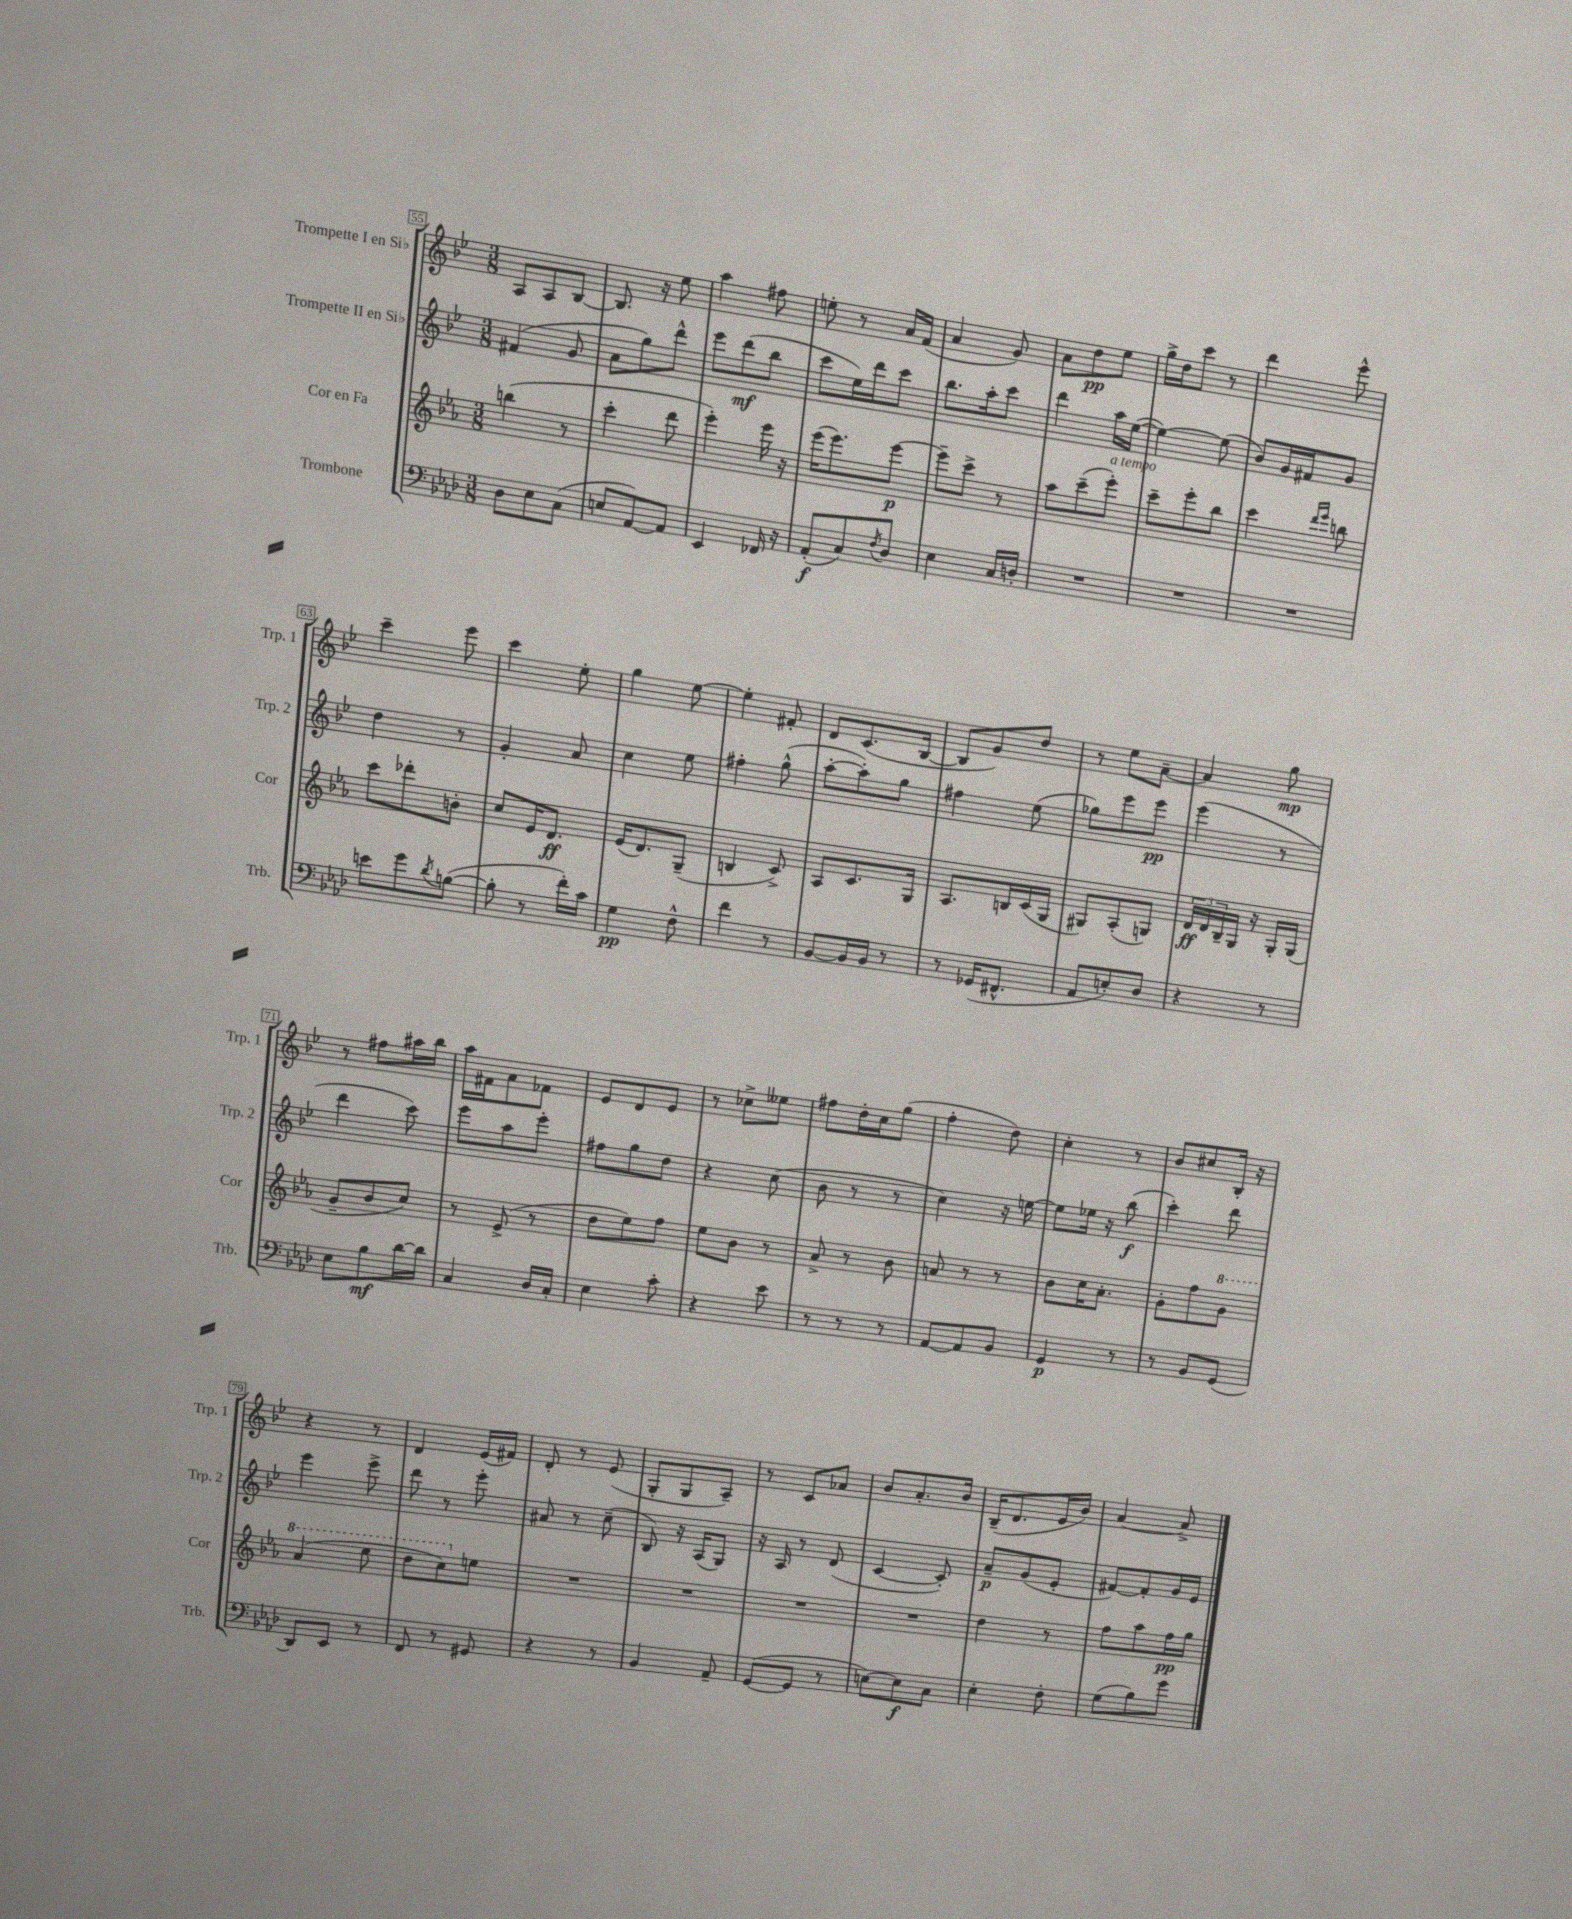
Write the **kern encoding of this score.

**kern	**dynam	**kern	**dynam	**kern	**dynam	**kern	**dynam
*part4	*part4	*part3	*part3	*part2	*part2	*part1	*part1
*staff4	*staff4	*staff3	*staff3	*staff2	*staff2	*staff1	*staff1
*I"Trombone	*	*I"Cor en Fa	*	*I"Trompette II en Si♭	*	*I"Trompette I en Si♭	*
*I'Trb.	*	*I'Cor	*	*I'Trp. 2	*	*I'Trp. 1	*
*clefF4	*	*clefG2	*	*clefG2	*	*clefG2	*
*k[b-e-a-d-]	*	*k[b-e-a-]	*	*k[b-e-]	*	*k[b-e-]	*
*M3/8	*	*M3/8	*	*M3/8	*	*M3/8	*
=55	=55	=55	=55	=55	=55	=55	=55
8D-\L	.	(4bbn\	.	(4f#X/	.	8A/L	.
8E-\	.	.	.	.	.	8A/	.
(8C\J	.	8r	.	8g/	.	[8B-/J	.
=56	=56	=56	=56	=56	=56	=56	=56
8En/L	.	4ccc'\	.	8a\L	.	8.B-/]	.
[8AA-/)	.	.	.	8gg\)	.	.	.
.	.	.	.	.	.	16r	.
8AA-/J]	.	8ddd\	.	8ddd^^\J	.	8ee-\	.
=57	=57	=57	=57	=57	=57	=57	=57
4EE-/	.	4eee-'\)	.	8eee-\L	.	4aa\	.
.	.	.	.	(8ddd\	mf	.	.
16FF-X/	.	16eee-\	.	8bb-\J	.	8ff#X\	.
16r	.	16r	.	.	.	.	.
=58	=58	=58	=58	=58	=58	=58	=58
(8AA-'/L	f	(16eee-\KL	.	8ccc\L	.	8een'\	.
.	.	8.eee-\)	.	.	.	.	.
8C/)	.	.	.	16ee-\L)	.	8r	.
.	.	.	.	16ddd\J	.	.	.
8qF/	.	.	.	.	.	.	.
8D-/J	.	[8eee-\J	p	8ccc\J	.	16a/LL	.
.	.	.	.	.	.	(16f/JJ	.
=59	=59	=59	=59	=59	=59	=59	=59
4E-\	.	8eee-~\L]	.	8.bb-\L	.	4a/	.
.	.	8ccc^\J	.	.	.	.	.
.	.	.	.	16aa'\k	.	.	.
16C/LL	.	8r	.	8ccc\J	.	8g/)	.
16Dn'/JJ	.	.	.	.	.	.	.
=60	=60	=60	=60	=60	=60	=60	=60
4.r	.	8aa-\L	.	4ddd\	.	8a\L	.
.	.	(8ccc~\	.	.	.	8dd\	pp
!	!	!LO:TX:a:i:t=a tempo	!	!	!	!	!
.	.	8eee-'\J)	.	16aa\LL	.	8ee-\J	.
.	.	.	.	([16ee-\JJ	.	.	.
=61	=61	=61	=61	=61	=61	=61	=61
4.r	.	8ccc~\L	.	4ee-\_)	.	16gg^\LL	.
.	.	.	.	.	.	16dd\J	.
.	.	8eee-'\	.	.	.	8ccc\J	.
.	.	8bb-\J	.	(8ee-\]	.	8r	.
=62	=62	=62	=62	=62	=62	=62	=62
4.r	.	4ccc\	.	8b-/L)	.	4ddd\	.
.	.	.	.	16g/L	.	.	.
.	.	.	.	16f#X/J	.	.	.
.	.	16qqddd/LL	.	.	.	.	.
.	.	16qqeee-/JJ	.	.	.	.	.
.	.	8bbn\	.	8g/J	.	8eee-^^\	.
!!LO:LB:g=z
=63	=63	=63	=63	=63	=63	=63	=63
8en\L	.	8ccc\L	.	4dd\	.	4ccc~\	.
8g\	.	8ddd-X'\	.	.	.	.	.
8qd-/	.	.	.	.	.	.	.
([8Bn\J	.	8bn'\J	.	8r	.	8eee-\	.
=64	=64	=64	=64	=64	=64	=64	=64
8B'\]	.	8cc/L	.	4g'/	.	4ccc\	.
8r	.	16e-/K	.	.	.	.	.
.	.	8.d/J	ff	.	.	.	.
16f'\LL)	.	.	.	8a/	.	8ee-'\	.
16c\JJ	.	.	.	.	.	.	.
=65	=65	=65	=65	=65	=65	=65	=65
4G\	pp	(16e-/KL	.	4cc\	.	4gg\	.
.	.	8.d/)	.	.	.	.	.
8F^^\	.	(8G~/J	.	8ee-\	.	[8ee-\	.
=66	=66	=66	=66	=66	=66	=66	=66
4f\	.	4Bn/	.	4ff#X'\	.	4ee-'\]	.
8r	.	8c^/)	.	(8gg^^\	.	8f#X'/	.
=67	=67	=67	=67	=67	=67	=67	=67
[8BB-/L	.	8A-/L	.	[8aa'\L	.	8d/L	.
16BB-/L]	.	8.c/	.	8aa'\])	.	(8.c/	.
16BB-/JJ	.	.	.	.	.	.	.
8r	.	.	.	8gg\J	.	.	.
.	.	16G/Jk	.	.	.	[16B-/Jk	.
=68	=68	=68	=68	=68	=68	=68	=68
8r	.	8.A-/L	.	4ff#X\	.	8B-/L]	.
(16GG-X/KL	.	.	.	.	.	8g/)	.
8.FF#X^^/J	.	16Bn/L	.	.	.	.	.
.	.	(16c/	.	(8ee-\	.	8dd/J	.
.	.	16G/JJ	.	.	.	.	.
=69	=69	=69	=69	=69	=69	=69	=69
8AA-/L	.	8G#X/L)	.	8gg-X\L)	.	8r	.
8En'/)	.	(8A-'/	.	8eee-\	.	8ee-\L	.
8D-/J	.	8Gn/J)	.	8eee-\J	pp	[8a~\J	.
=70	=70	=70	=70	=70	=70	=70	=70
4r	.	24d/LL	ff	(4eee-\	.	4a/]	.
.	.	24d/	.	.	.	.	.
.	.	24B-~/	.	.	.	.	.
.	.	16G/JJ	.	.	.	.	.
.	.	16r	.	.	.	.	.
8r	.	16G'/LL	.	8r	.	8gg\	mp
.	.	(16G/JJ	.	.	.	.	.
!!LO:LB:g=z
=71	=71	=71	=71	=71	=71	=71	=71
8E-\L	.	8g~/L	.	4ddd\	.	8r	.
8B-\	mf	8b-/	.	.	.	8ff#X\L	.
[16d-\L	.	8cc/J)	.	8ccc\)	.	16aa#X\L	.
16d-\JJ]	.	.	.	.	.	16bb-\JJ	.
=72	=72	=72	=72	=72	=72	=72	=72
4C/	.	8r	.	8eee-\L	.	16aa\LL	.
.	.	.	.	.	.	16f#X\J	.
.	.	(8e-^/	.	8aa\	.	8a\	.
16D-/LL	.	8r	.	8eee-'\J	.	8f-X\J	.
16C'/JJ	.	.	.	.	.	.	.
=73	=73	=73	=73	=73	=73	=73	=73
4E-\	.	8dd\L	.	8ff#X\L	.	8e-/L	.
.	.	8ee-\)	.	8gg\	.	8d/	.
8c'\	.	8ff\J	.	8dd\J	.	8e-/J	.
=74	=74	=74	=74	=74	=74	=74	=74
4r	.	8ee-\L	.	4r	.	8r	.
.	.	8b-\J	.	.	.	8cc-X^\L	.
8e-\	.	8r	.	(8cc\	.	8ee--X\J	.
=75	=75	=75	=75	=75	=75	=75	=75
8r	.	8a-^/	.	8b-\	.	8ff#X\L	.
8r	.	8r	.	8r	.	16dd'\L	.
.	.	.	.	.	.	16cc\J	.
8r	.	8b-\	.	8r	.	(8gg\J	.
=76	=76	=76	=76	=76	=76	=76	=76
[8AA-/L	.	8an/	.	4cc\)	.	4ff'\	.
8AA-/]	.	8r	.	.	.	.	.
8BB-/J	.	8r	.	16r	.	8dd\)	.
.	.	.	.	[16een\	.	.	.
=77	=77	=77	=77	=77	=77	=77	=77
4GG/	p	8b-\L	.	8ee\L]	.	4cc'\	.
.	.	16cc\K	.	16ee-X\Jk	.	.	.
.	.	8.a-'\J	.	16r	.	.	.
8r	.	.	.	(8bb-\	f	8r	.
=78	=78	=78	=78	=78	=78	=78	=78
8r	.	8g'\L	.	4ccc'\)	.	8b-/L	.
8BB-/L	.	8ff\	.	.	.	8cc#X/	.
*	*	*8va	*	*	*	*	*
(8GG/J	.	8gg\J	.	8ddd\	.	16B-'/Jk	.
.	.	.	.	.	.	16r	.
!!LO:LB:g=z
=79	=79	=79	=79	=79	=79	=79	=79
8DD-/L)	.	(4aa-/	.	4eee-\	.	4r	.
8EE-/J	.	.	.	.	.	.	.
8r	.	8eee-\	.	8eee-^\	.	8r	.
=80	=80	=80	=80	=80	=80	=80	=80
8FF/	.	8ddd\L	.	8ddd\	.	4d/	.
8r	.	8ccc\)	.	8r	.	.	.
*	*	*X8va	*	*	*	*	*
8GG#X/	.	8een\J	.	8eee-'\	.	(16e-/LL	.
.	.	.	.	.	.	16f#X/JJ)	.
=81	=81	=81	=81	=81	=81	=81	=81
4r	.	4.r	.	8a#X/	.	8d'/	.
.	.	.	.	8r	.	8r	.
8r	.	.	.	(8cc~\	.	(8e-/	.
=82	=82	=82	=82	=82	=82	=82	=82
4BB-/	.	4.r	.	8B-/)	.	8G'/L	.
.	.	.	.	16r	.	8G/	.
.	.	.	.	(16A/KL	.	.	.
8AA-~/	.	.	.	8G/J)	.	8A~/J)	.
=83	=83	=83	=83	=83	=83	=83	=83
([8GG/L	.	4.r	.	16r	.	8r	.
.	.	.	.	16A/	.	.	.
8GG/J]	.	.	.	8r	.	8c/L	.
8r	.	.	.	(8d/	.	8a-X/J	.
=84	=84	=84	=84	=84	=84	=84	=84
[8En\L)	.	4.r	.	[4c/	.	8b-/L	.
8E\]	f	.	.	.	.	8.a'/	.
8C\J	.	.	.	8c'/])	.	.	.
.	.	.	.	.	.	16b-/Jk	.
=85	=85	=85	=85	=85	=85	=85	=85
4E-'\	.	4dd\	.	8a~/L	p	(16B-~/KL	.
.	.	.	.	.	.	8.d/	.
.	.	.	.	(8g/	.	.	.
8F'\	.	8r	.	8e-'/J	.	16e-/L	.
.	.	.	.	.	.	16b-/JJ)	.
=86	=86	=86	=86	=86	=86	=86	=86
(8G\L	.	8ff\L	.	[8f#X/L)	.	[4a/	.
8B-\)	.	8aa-\	.	8f#'/]	.	.	.
8g\J	.	16ff\L	pp	16g/L	.	8a^/]	.
.	.	16gg\JJ	.	16e-/JJ	.	.	.
==	==	==	==	==	==	==	==
*-	*-	*-	*-	*-	*-	*-	*-
